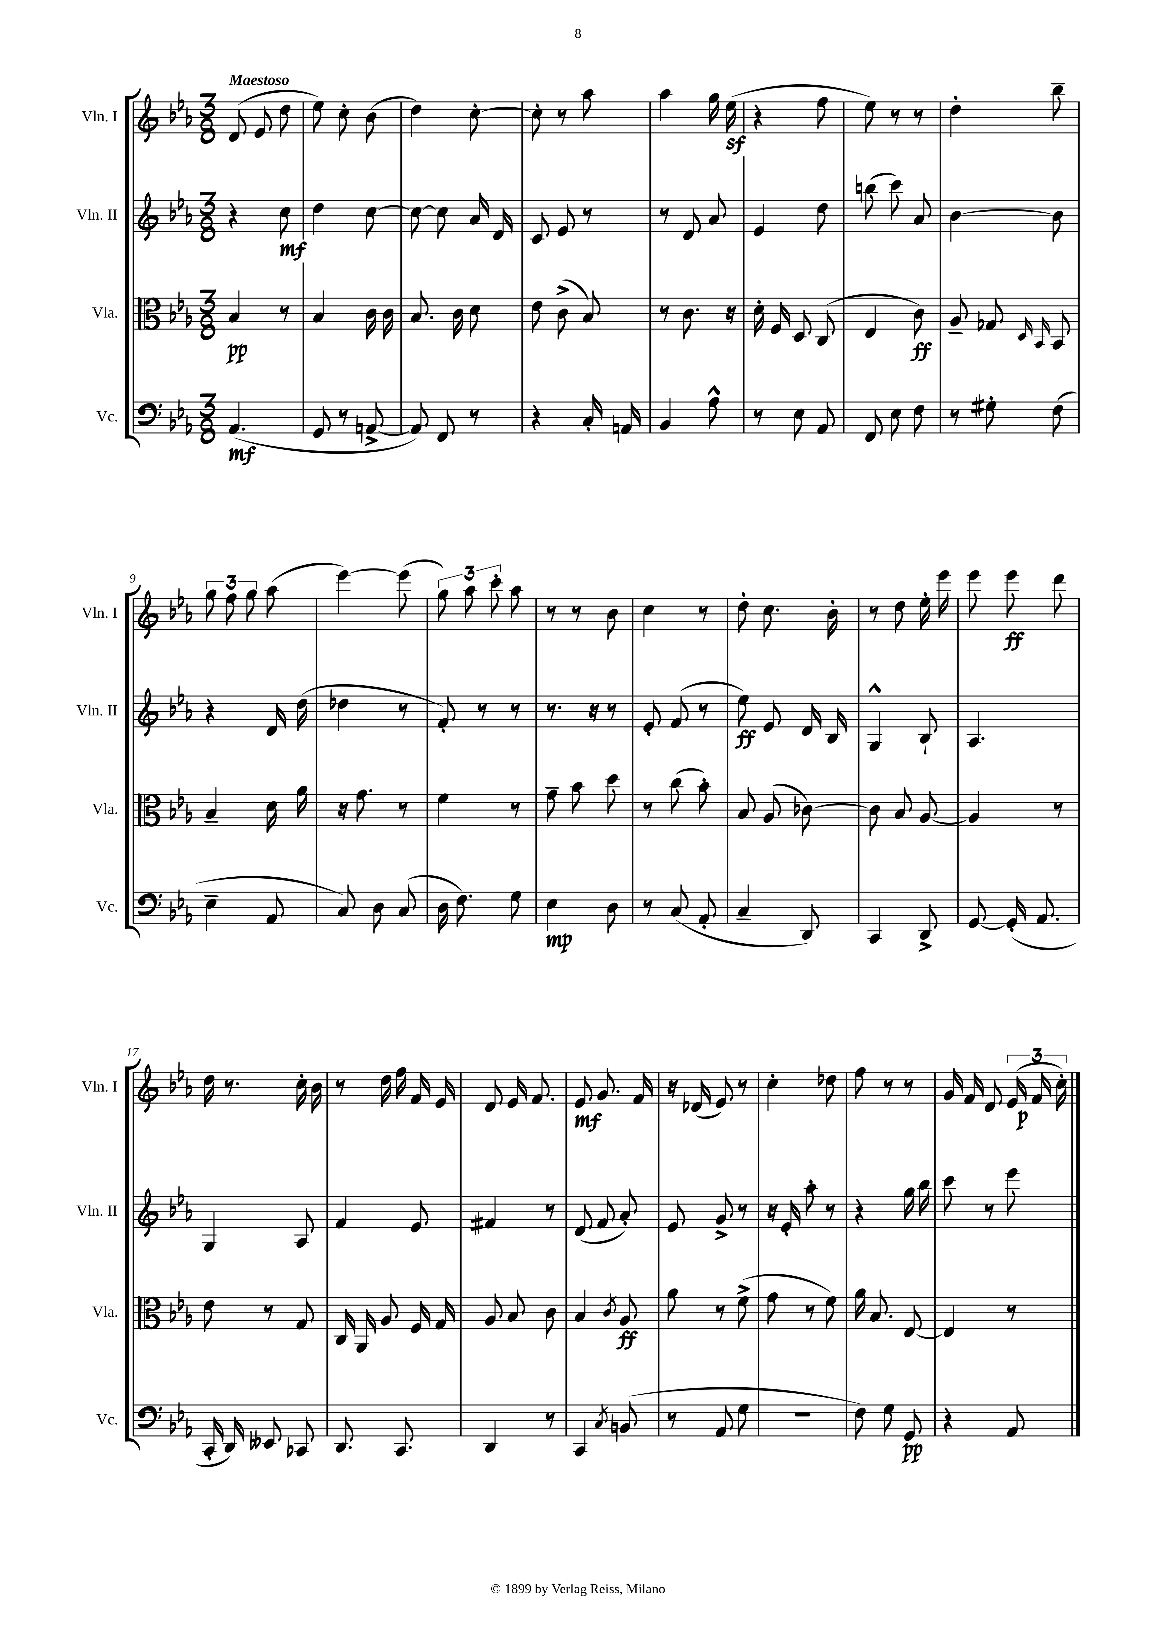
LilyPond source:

<<
\new StaffGroup <<
\new Staff = "s0" \with { instrumentName = "Vln. I" shortInstrumentName = "Vln. I" } {
    \clef treble \key ees \major \numericTimeSignature \time 3/8 \tempo "Maestoso"
    \autoBeamOff d'8( ees'8 d''8 |
    ees''8) c''8-. bes'8( |
    d''4) c''8~-. |
    c''8-. r8 aes''8 |
    aes''4 g''16 ees''16\sf( |
    r4 f''8 |
    ees''8) r8 r8 |
    d''4-. bes''8-- |
    \tuplet 3/2 { g''8 f''8 g''8 } aes''8( |
    ees'''4~) ees'''8( |
    \tuplet 3/2 { g''8) aes''8 c'''8-. } aes''8 |
    r8 r8 bes'8 |
    c''4 r8 |
    d''8-. c''8. bes'16-. |
    r8 d''8 ees''16-. ees'''16 |
    ees'''8 ees'''8\ff d'''8 |
    d''16 r8. c''16-. bes'16 |
    r8 d''16 f''16 f'16 ees'16 |
    d'8 ees'16 f'8. |
    ees'8\mf g'8. f'16 |
    r16 des'16( ees'8) r8 |
    c''4-. des''8 |
    f''8 r8 r8 |
    g'16 f'16 d'8 \tuplet 3/2 { ees'16( f'16\p c''16-.) } \bar "|." |
}
\new Staff = "s1" \with { instrumentName = "Vln. II" shortInstrumentName = "Vln. II" } {
    \clef treble \key ees \major \numericTimeSignature \time 3/8
    \autoBeamOff r4 c''8\mf |
    d''4 c''8~ |
    c''8~ c''8 aes'16 d'16 |
    c'8 ees'8 r8 |
    r8 d'8 aes'8 |
    ees'4 d''8 |
    b''8( c'''8) aes'8 |
    bes'4~ bes'8 |
    r4 d'16 d''16( |
    des''4 r8 |
    f'8-.) r8 r8 |
    r8. r16 r8 |
    ees'8-. f'8( r8 |
    ees''8\ff) ees'8 d'16 bes16 |
    g4-^ bes8-! |
    aes4. |
    g4 aes8 |
    f'4 ees'8 |
    fis'4 r8 |
    d'8( f'8 aes'8-.) |
    ees'8 g'8-> r8 |
    r16 ees'16-. aes''8-. r8 |
    r4 g''16 bes''16 |
    c'''8 r8 ees'''8 \bar "|." |
}
\new Staff = "s2" \with { instrumentName = "Vla." shortInstrumentName = "Vla." } {
    \clef alto \key ees \major \numericTimeSignature \time 3/8
    \autoBeamOff bes4\pp r8 |
    bes4 c'16 c'16 |
    bes8. c'16 d'8 |
    ees'8 c'8->( bes8) |
    r8 c'8. r16 |
    d'16-. f16 d8 c8( |
    ees4 c'8\ff) |
    aes8-- ges8 \grace { d16 bes,16 } bes,8 |
    bes4-- d'16 aes'16 |
    r16 g'8. r8 |
    f'4 r8 |
    g'8-- bes'8 d''8 |
    r8 c''8( bes'8-.) |
    bes8 aes8( ces'8~) |
    ces'8 bes8 aes8~ |
    aes4 r8 |
    ees'8 r8 g8 |
    c16 aes,16 aes8 f16 g16 |
    aes8 bes8 c'8 |
    bes4 \acciaccatura { c'8 } aes8\ff |
    aes'8 r8 f'8->( |
    g'8 r8 f'8) |
    aes'16 bes8. ees8~ |
    ees4 r8 \bar "|." |
}
\new Staff = "s3" \with { instrumentName = "Vc." shortInstrumentName = "Vc." } {
    \clef bass \key ees \major \numericTimeSignature \time 3/8
    \autoBeamOff aes,4.\mf( |
    g,8 r8 a,8~-> |
    a,8) f,8 r8 |
    r4 c16-. a,16 |
    bes,4 aes8-^ |
    r8 ees8 aes,8 |
    f,8 ees8 f8 |
    r8 gis8-. f8( |
    ees4-- aes,8 |
    c8) d8 c8( |
    d16 f8.) g8 |
    ees4\mp d8 |
    r8 c8( aes,8-. |
    c4-- d,8) |
    c,4 d,8-> |
    g,8~ g,16-.( aes,8. |
    c,16-. d,16) eeses,8 ces,8 |
    d,8. c,8. |
    d,4 r8 |
    c,4 \acciaccatura { c8 } b,8( |
    r8 aes,8 g8 |
    R4. |
    f8) g8 g,8\pp |
    r4 aes,8 \bar "|." |
}
>>
>>
